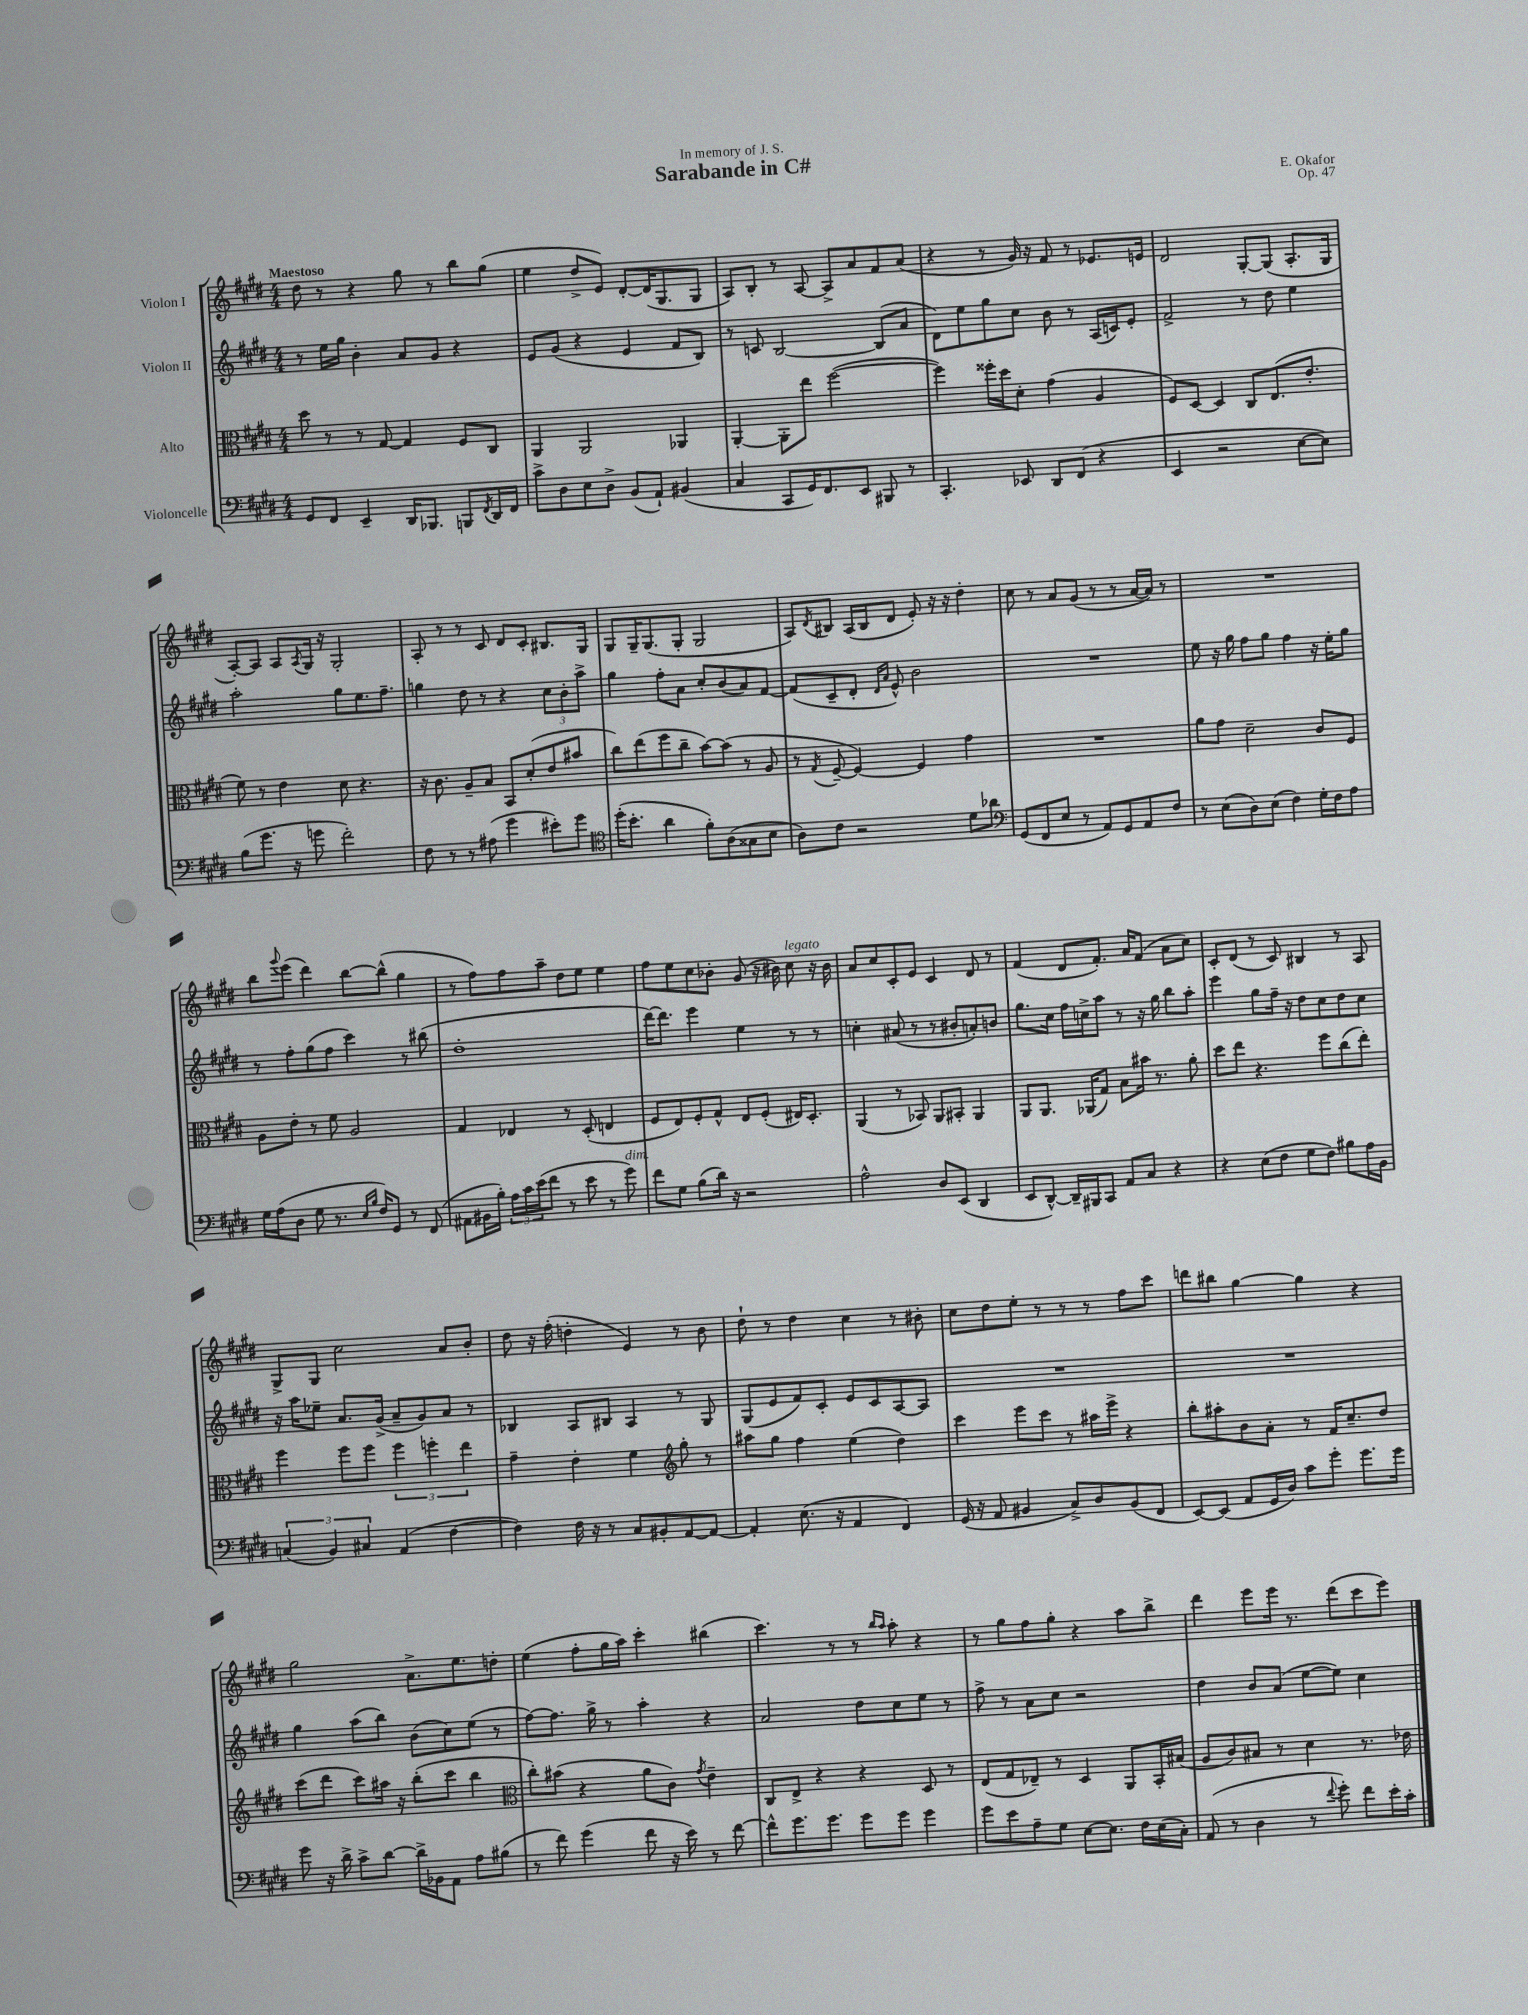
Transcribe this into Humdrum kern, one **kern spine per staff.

**kern	**kern	**kern	**kern
*staff4	*staff3	*staff2	*staff1
*clefF4	*clefC3	*clefG2	*clefG2
*k[f#c#g#d#]	*k[f#c#g#d#]	*k[f#c#g#d#]	*k[f#c#g#d#]
*M4/4	*M4/4	*M4/4	*M4/4
8GG#/L	8dd#\	8r	8dd#\
8FF#/J	8r	16ee\LL	8r
.	.	16gg#\JJ	.
4EE~/	8r	4b'\	4r
.	[8G#/	.	.
16DD#/LK	4G#/]	8a/L	8gg#\
8.BBB-/J	.	.	.
.	.	8g#/J	8r
8BBB/L	8F#/L	4r	8bb\L
8qFF#/	.	.	.
16DD#/L	8C#/J	.	(8gg#\J
16FF#/JJ	.	.	.
=	=	=	=
8c#^\L	4AA/	8e/L	4ee\
8D#\	.	(8g#/J	.
8E\	2AA/	4r	8dd#^/L
8D#^\J	.	.	8e/J)
(8BB/L	.	4e/	[8d#'/L
8AA`/J)	.	.	(16d#/]K
.	.	.	8.G#/
(4BB#/	4AA-/	8f#/L	.
.	.	8B/J)	8G#/J
=	=	=	=
4C#/	[4AA'/	8r	8A/L)
.	.	8c/	8B'/J
8CC#/L	8AA'\]L	[2B/	8r
16GG#/K)	8ee\J	.	[8A/
8.FF#/	.	.	.
.	([2ff#\	.	8A^/]L
8EE/J	.	.	8a/
8BBB#/	.	(8B/]L	8f#/
8r	.	8a/J	(8a/J
=	=	=	=
4.CC#'/	4ff#\])	8d#\L)	4r
.	.	8ee\	.
.	16ff##'\LL	8gg#\	8r
.	16dd#\J	.	.
8EE-/	8d#'\J	8cc#\J	16g#/)
.	.	.	16r
8DD#/L	(4g#\	8b\	8f#/
(8FF#/J	.	8r	8r
4r	4A/	(16A/LL	8.e-/L
.	.	16c/J)	.
.	.	8e'/J	.
.	.	.	16e/Jk
=	=	=	=
4EE/	8F#/L)	2f#^/	2d#/
.	[8D#/J	.	.
2r	4D#/]	.	.
.	8C#/L	8r	[8G#'/L
.	(8.E/	8dd#\	(8G#/]J
[8E\L	.	4ee\	8.A'/L
.	8.e'/J	.	.
8E\]J)	.	.	.
.	.	.	16G#/Jk
=	=	=	=
(8B\L	8f#\)	2aa'\	[8A'/L)
8.g#\J	8r	.	8A/]J
.	4e\	.	8A/L
16r	.	.	.
.	.	.	8qA/
8g\	.	.	16G#/Jk
.	.	.	16r
2f#'\)	8d#\	8gg#\L	2G#'/
.	4.r	8.ee\	.
.	.	8.ff#~\J	.
=	=	=	=
8F#\	16r	4gg\	8A'/
.	8.c#\	.	.
8r	.	.	8r
8r	8A~/L	8dd#\	8r
(8A#\	8B/J	8r	8c#/
4g#\	8BB/L	4r	8d#/L
.	(8d#'/	.	8c#'/J
8e#'\L)	8e/	12cc#\L	8.B#/L
.	.	12b'\	.
8g#\J	8b#/J	.	.
.	.	12aa^\J	.
.	.	.	16G#/Jk
=	=	=	=
*clefC4	*	*	*
(16dd#'\LK	8cc#\L)	4gg#\	8G#/L
8.b'\J	.	.	.
.	(8ee\	.	16G#~/K
.	.	.	(8.G#/
4a\	8ff#\	8ff#'\L	.
.	8cc#~\J	8a\J	8G#'/J
8f#'\L)	[8b\L)	8cc#'/L	2G#/
(8A\	(8b\]J	(8b/	.
8G##\	8r	8a/)	.
8B\J	8A/	[8f#/J	.
=	=	=	=
8A\L)	8r	(8f#/]L	8A/L)
.	8qG#/	.	8qd#/
8c#\J	[8F#~/	8c#~/	8B#/J
2r	4F#/_)	8d#'/J	(16A/LL
.	.	.	16B#/J
.	.	16qqd#/LL	.
.	.	16qqa/JJ	.
.	.	8e^^/)	8d#/J
.	4F#/]	2b\	8e'/)
.	.	.	16r
.	.	.	16r
8d#\L	4g#\	.	4dd#'\
8a-\J	.	.	.
=	=	=	=
*clefF4	*	*	*
(8GG#/L	1r	1r	8cc#\
8FF#/	.	.	8r
8E/J	.	.	8a/L
8r	.	.	(8g#/J
8AA/L)	.	.	8r
8GG#/	.	.	8r
8AA/	.	.	[16a/LL
.	.	.	16a/]JJ)
8F#/J	.	.	8r
=	=	=	=
8r	8a\L	8ee\	1r
(8E\L	8g#\J	16r	.
.	.	16gg#\	.
8D#\)	2d#~\	8ff#\L	.
(8E\J	.	8gg#\J	.
4F#\)	.	4ff#\	.
16G#'\LL	8c#/L	16r	.
16F#\J	.	16ee'\LK	.
8A\J	8F#/J	8gg#\J	.
=	=	=	=
16G#\LL	8A\L	8r	8bb\L
(16A\J	.	.	.
.	.	.	8qqggg#/
8D#\J	8e'\J	8ff#'\L	(8eee\J
8G#\	8r	(8gg#\	4ddd#\)
8.r	8f#\	8ff#\J	.
.	2A/	4ccc#\)	[8bb\L
16qqE/LL	.	.	.
16qqB/JJ	.	.	.
16F#/LK)	.	.	.
8GG#/J	.	.	(8bb^^\]J
8r	.	8r	4gg#\
(8FF#/	.	(8bb#\	.
=	=	=	=
8AA#\L	4G#/	1dd#'	8r
16BB#\L	.	.	8ff#\L)
16B'\JJ)	.	.	.
24A\LL	4E-/	.	8ff#\
24c#\	.	.	.
(24e\J	.	.	.
8f#\J	.	.	8aa~\J
8r	8r	.	8dd#\L
8e\	(8D#'/	.	8ee\J
8r	4E/	.	4ee\
8g#\)	.	.	.
=	=	=	=
8f#\L	8F#/L	[16ddd#\LK)	8ff#\L
.	.	8.ddd#\]J	.
8G#\J	8E/)	.	8ee\
(8B\L	8F#'/	4eee\	8cc#\
16d#\Jk)	8G#^^/J	.	8b-'\J
16r	.	.	.
2r	8E/L	4ee\	(8g#/
.	(8F#'/J	.	16r
.	.	.	16b#\)
.	16E#/LK)	8r	8cc#\
.	8.D#'/J	.	.
.	.	8r	16r
.	.	.	16b#\
=	=	=	=
2A^^\	(4AA/	4cc'\	8a/L
.	.	.	8cc#/
.	8r	(8a#/	8c#'/
.	8BB-/)	8r	8e/J
8D#/L	8AA/L	8r	4c#/
(8EE/J	8BB#'/J	8b#'/L	.
4DD#/	4AA/	8a'/)	8d#/
.	.	8b/J	8r
=	=	=	=
8EE/L	8AA/L	8.gg#\L	(4f#/
[8DD#^^/J)	8.AA/J	.	.
.	.	16cc#\Jk	.
16DD#~/]LL	.	16ff#\LL	8d#/L
16BBB#/J	(16AA-/LK	16cc^\J	.
8CC#/J	8G#/J)	8aa\J	8.f#'/J)
8AA/L	8B\L	8r	.
.	.	.	16a/LK
8C#/J	16b#\Jk	16r	(8f#/J
.	8.r	16gg#\	.
4r	.	8bb\L	8a\L
.	8a'\	8aa'\J	8cc#\J)
=	=	=	=
4r	8dd#\L	4eee\	8c#'/L
.	8ee\J	.	(8d#/J
(8E\L	4.r	8gg#\L	8r
8F#\J	.	16ff#~\Jk	8c#/)
.	.	16r	.
8G#\L	.	8dd#\L	4B#/
8F#\J)	8ff#\L	8cc#\	.
8B#\L	(8cc#\	8dd#\	8r
16A\L	8ee'\J)	8cc#\J	8A/
16BB\JJ	.	.	.
=	=	=	=
(6C/	4ff#\	16r	8G#^/L
.	.	16aa\LK	.
.	.	8ee-~\J	8G#/J
6BB/)	.	.	.
.	8ff#\L	8.a/L	2cc#\
6C#/	.	.	.
.	8ff#\J	.	.
.	.	(16g#^/Jk	.
(4AA/	6ff#\	8a~/L	.
.	.	8g#/)	.
.	6ff'\	.	.
[4F#\	.	8a/J	8a/L
.	6ee\	.	.
.	.	8r	8b'/J
=	=	=	=
4F#\])	4g#~\	4B-/	8dd#\
.	.	.	16r
.	.	.	(16ff#'\
16F#\	4e'\	8A/L	4dd'\
16r	.	.	.
8r	.	8B#/J	.
8C#/L	4f#\	4A/	4e/)
8BB#'/	.	.	.
*	*clefG2	*	*
[8AA/	8gg#'\	8r	8r
8AA/_J	8r	8G#/	8b\
=	=	=	=
4AA'/]	8aa#\L	(8G#/L	8dd#`\
.	8gg#\J	8e/	8r
(8.E\	4ff#\	8f#/)	4dd#\
.	.	8c#'/J	.
16r	.	.	.
4AA/	(4ee\	8e/L	4cc#\
.	.	8c#/	.
4FF#/)	4dd#\)	[8A/	8r
.	.	8A/]J	8b#'\
=	=	=	=
(16GG#/	4ccc#\	1r	8cc#\L
16r	.	.	.
8AA/	.	.	8dd#\
4BB#/	8eee\L	.	8ee'\J
.	8ccc#\J	.	8r
8C#^/L)	8r	.	8r
8D#/	16aa#\LL	.	8r
.	16eee^\JJ	.	.
(8BB#/	4r	.	8ff#\L
8FF#/J	.	.	8ccc#\J
=	=	=	=
[8EE/L)	8bb'\L	1r	8ddd\L
(8EE/]J	8aa#'\	.	8bb#\J
8AA/L	8b\	.	[4gg#\
16GG#/L	8a'\J	.	.
16D#/JJ)	.	.	.
8c#\L	8r	.	4gg#\]
8g#'\J	16f#/LK	.	.
.	8.cc#~/	.	.
8.g#\L	.	.	4r
.	8dd#/J	.	.
16g#\Jk	.	.	.
=	=	=	=
8g#\	(8ccc#\L	4gg#\	2gg#\
16r	8ddd#\J	.	.
16d#^\	.	.	.
8c#^\L	8ccc#\L)	(8aa\L	.
[8d#\J	16aa#\Jk	8bb\J)	.
.	16r	.	.
16d#^\]LL	(8bb'\L	(8b\L	8.a^\L
16BB-\J	.	.	.
8AA\J	8ccc#\J	8cc#\)	.
.	.	.	8.ee\
8A\L	4bb\	(8ee\J	.
(8B#\J	.	8r	8dd'\J
=	=	=	=
*	*clefC3	*	*
8r	8cc#'\L)	[8ff#\L)	(4ee\
8f#\)	(8b#\J	8.ff#\]J	.
(4g#\	4r	.	8ff#'\L
.	.	16gg#^\	.
.	.	8r	16gg#\L
.	.	.	16aa\JJ)
8f#\	8a\L	4aa'\	4ccc#'\
16r	8c#\J)	.	.
16e\)	.	.	.
.	8qg#/	.	.
8r	4e~\	4r	(4bb#\
[8f#\	.	.	.
=	=	=	=
8f#^^\]L	8C#/L	2a/	4.ccc#\)
8.g#\	8E^/J	.	.
.	4r	.	.
8.g#\J	.	.	.
.	.	.	8r
8g#\L	4r	8dd#\L	8r
.	.	.	16qqbb/LL
.	.	.	16qqaa/JJ
8g#\J	.	8cc#\	8aa'\
4g#\	8D#/	8ee\J	4r
.	8r	8r	.
=	=	=	=
8g#\L	(8E/L	8ff#^\	8r
8e\	8G#/	8r	8gg#\L
8A~\	8E-~/J)	8a\L	8ff#\
8G#\J	8r	8cc#\J	8gg#'\J
[8E\L	4D#/	2r	4r
8.E\]J	.	.	.
.	8AA/L	.	8aa\L
16F#\LL	.	.	.
(16E\	16BB'/L	.	8bb^\J
16C#'\JJ)	(16B#/JJ	.	.
=	=	=	=
(8AA/	8A/L	4dd#\	4ddd#\
8r	8c#/)	.	.
4D#\	8B#/J	8b/L	8eee\L
.	8r	(8a/J	16eee\Jk
.	.	.	8.r
8r	4d#\	[8ee\L	.
8qqf#/	.	.	.
8g#'\)	.	8ee\]J)	(8ddd#\L
8f#\L	8.r	4cc#\	8ccc#\
16e'\L	.	.	8eee\J)
16c#'\JJ	16e-\	.	.
==	==	==	==
*-	*-	*-	*-
